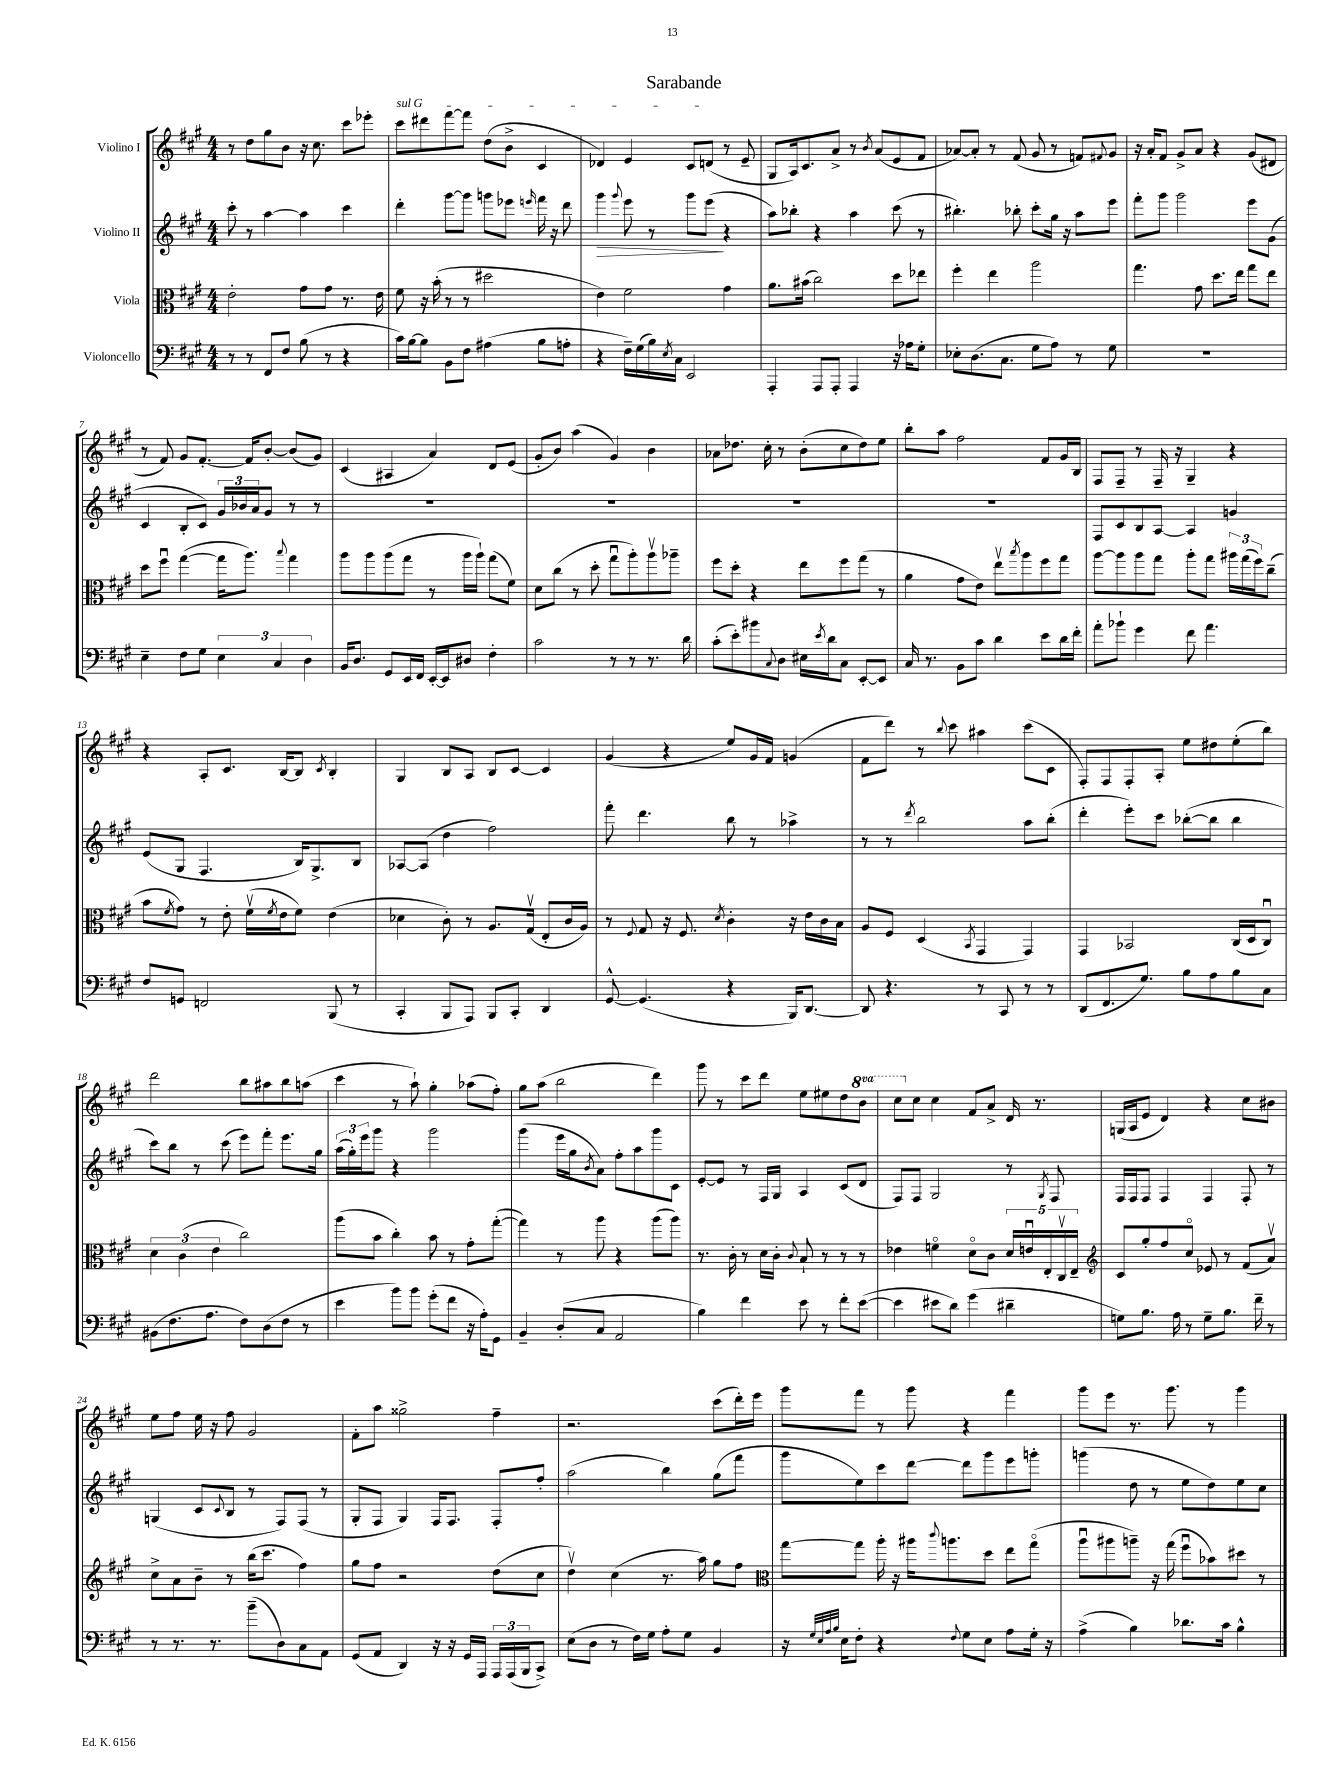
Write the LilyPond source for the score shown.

\header { title = "Sarabande" }
<<
\new StaffGroup <<
\new Staff = "s0" \with { instrumentName = "Violino I" } {
    \clef treble \key a \major \numericTimeSignature \time 4/4 \set Staff.ottavationMarkups = #ottavation-simple-ordinals
    r8 d''8 gis''8 b'8 r16 cis''8. cis'''8 ees'''8-. |
    \once \override TextSpanner.bound-details.left.text = \markup { \italic "sul G" } cis'''8\startTextSpan dis'''8 fis'''8~ fis'''8 d''8( b'8-> cis'4 |
    des'4) e'4 cis'8 d'8\stopTextSpan( r8 e'8-- |
    gis8 a16) cis'8. a'8-> r8 \acciaccatura { b'8 } a'8( e'8 fis'8 |
    aes'8~) aes'8-. r8 fis'8( gis'8 r8 f'8) \appoggiatura { fis'8 } gis'8 |
    r16 a'16-. fis'8 gis'8-> a'8 r4 gis'8( dis'8 |
    r8 fis'8) gis'8 fis'8.~-. fis'16 b'8~-. b'8( gis'8) |
    cis'4( ais4 a'4) d'8 e'8( |
    gis'8-. b'8) a''4( gis'4) b'4 |
    aes'8 des''8. cis''16-. r8 b'8-.( cis''8 des''8) e''8 |
    b''8-. a''8 fis''2 fis'8 gis'16 b16 |
    fis8 fis8-- r8 fis16-- r16 gis4-- r4 |
    r4 a8-. cis'8. b16~ b8 \acciaccatura { cis'8 } b4-. |
    gis4 b8 a8 b8 cis'8~ cis'4 |
    gis'4( r4 e''8) gis'16 fis'16 g'4( |
    fis'8 d'''8) r8 \appoggiatura { b''8 } cis'''8 ais''4 cis'''8( cis'8 |
    fis8-.) fis8 fis8-. a8-. e''8 dis''8 e''8-.( b''8) |
    d'''2 b''8 ais''8 b''8 a''8( |
    cis'''4 r8 a''8-!) gis''4-. aes''8( fis''8-.) |
    gis''8 a''8( b''2 d'''4) |
    gis'''8 r8 cis'''8 d'''8 e''8 eis''8 d''8 \ottava #1 b''8 |
    cis'''8 \ottava #0 cis''8 cis''4 fis'8 a'8-> d'16 r8. |
    g16( a16 e'8 d'4) r4 cis''8 bis'8 |
    e''8 fis''8 e''16 r16 fis''8 gis'2 |
    fis'8-. a''8 gisis''2-> fis''4-- |
    r2. cis'''8( d'''16-.) e'''16 |
    gis'''8 fis'''8 r8 gis'''8 r4 fis'''4 |
    gis'''8 e'''8 r8. gis'''8. r8 gis'''4 \bar "|." |
}
\new Staff = "s1" \with { instrumentName = "Violino II" } {
    \clef treble \key a \major \numericTimeSignature \time 4/4
    cis'''8-. r8 a''4~ a''4 cis'''4 |
    d'''4-. gis'''8~ gis'''8 g'''8 ees'''8 \grace { e'''16 } fis'''16 r16 d'''8 |
    gis'''4\> \appoggiatura { gis'''8 } e'''8 r8 gis'''8 e'''8\!( r4 |
    a''8) bes''8-. r4 a''4 cis'''8( r8 |
    bis''4.-.) bes''8-. cis'''8-. gis''16 r16 a''8 e'''8 |
    fis'''8-. gis'''8 gis'''2 e'''8 gis'8( |
    cis'4 b8-. cis'8) \tuplet 3/2 { gis'16 bes'16 a'16 } gis'8 r8 r8 |
    R1 |
    R1 |
    R1 |
    R1 |
    fis8 cis'8 b8 a8~ a4 g'4 |
    e'8( gis8 fis4. b16) gis8.-> b8 |
    aes8~ aes8( d''4 fis''2) |
    fis'''8-. d'''4. b''8 r8 aes''4-> |
    r8 r8 \acciaccatura { d'''8 } b''2 a''8 b''8-.( |
    d'''4-. e'''8-.) cis'''8 bes''8~-.( bes''8 bes''4 |
    cis'''8) b''8 r8 cis'''8( e'''8) fis'''8-. e'''8. gis''16 |
    \tuplet 3/2 { a''16( gis''16-.) e'''16 } gis'''8 r4 gis'''2 |
    gis'''4( e'''16 gis''16 \acciaccatura { b'8 } a'8) fis''8-. a''8 gis'''8 cis'8 |
    e'8~-. e'8 r8 fis16 gis16 a4 cis'8( d'8 |
    fis8) fis8 gis2 r8 \acciaccatura { gis8 } fis8 |
    fis16 fis16 fis8 fis4 fis4 fis8-. r8 |
    g4( cis'8 \appoggiatura { cis'8 } b8 r8 fis8) fis8( r8 |
    gis8-. fis8 gis4) fis16 fis8. fis8-. fis''8-. |
    a''2( b''4) gis''8( fis'''8 |
    gis'''8 e''8) cis'''8 d'''8~ d'''8 gis'''8 e'''8 g'''8-. |
    g'''4( d''8 r8 e''8 d''8) e''8 cis''8 \bar "|." |
}
\new Staff = "s2" \with { instrumentName = "Viola" } {
    \clef alto \key a \major \numericTimeSignature \time 4/4
    e'2-. gis'8 gis'8 r8. e'16 |
    fis'8 r16 b'16-.( r8 r8 dis''2 |
    e'4) fis'2 gis'4 |
    a'8. bis'16( cis''2) d''8 ees''8 |
    fis''4-. e''4 a''2 |
    gis''4. gis'8 d''8. e''16 gis''8 e''8 |
    d''8 fis''8\downbow gis''4~( gis''16 a''8.) \appoggiatura { b''8 } gis''4 |
    a''8 a''8 a''8( gis''8 r8 a''16 a''16-!) gis''8( fis'8) |
    d'8 cis''8( r8 d''8-. gis''8\downbow a''8-.) a''8\upbow aes''8-- |
    fis''8 d''8-. r4 e''8 fis''8 gis''8( r8 |
    a'4 gis'8 e'8) e''8\upbow \acciaccatura { b''8 } a''8 fis''8 gis''8 |
    a''8~ a''8 a''8 gis''8 a''8-. gis''8 \tuplet 3/2 { ais''16 gis''16( fis''16) } cis''8--( |
    b'8 \acciaccatura { fis'8 } gis'8) r8 e'8-. fis'16\upbow( \acciaccatura { fis'8 } e'16 fis'8) e'4( |
    des'4 cis'8-.) r8 a8. gis16\upbow( e8-. cis'16 a16) |
    r8 \appoggiatura { fis8 } gis8 r16 fis8. \acciaccatura { d'8 } cis'4-. r16 e'16 cis'16 b16 |
    a8 fis8 d4( \acciaccatura { b,8 } gis,4 gis,4) |
    gis,4 bes,2 cis16( d16 cis8\downbow) |
    \tuplet 3/2 { d'4 cis'4( e'4 } cis''2) |
    a''8( b'8 cis''4-.) b'8 r8 gis'8-. gis''8~-.( |
    gis''4) r8 a''8 r4 a''8( a''8) |
    r8. cis'16-. r8 d'16 cis'16-. \appoggiatura { cis'8 } b8-! r8 r8 r8 |
    ees'4 f'4\flageolet d'8\flageolet cis'8 \tuplet 5/4 { d'16 e'16\downbow e16-. cis16\upbow e16-- } |
    \clef treble cis'8 gis''8-. fis''8 cis''8\flageolet ees'8 r8 fis'8( a'8\upbow) |
    cis''8-> a'8 b'8-- r8 b''16( cis'''8. fis''4) |
    gis''8 fis''8 r2 d''8( cis''8 |
    d''4\upbow) cis''4( r8. a''16) gis''8 fis''8 |
    \clef alto gis''8~ gis''8 a''16-. r16 ais''16 \appoggiatura { cis'''8 } a''8. d''8 e''8 gis''8\flageolet( |
    a''8\downbow ais''8 a''8--) r16 gis''16( fis''8\downbow bes'8) dis''8 r8 \bar "|." |
}
\new Staff = "s3" \with { instrumentName = "Violoncello" } {
    \clef bass \key a \major \numericTimeSignature \time 4/4
    r8 r8 fis,8 fis8 b8( r8 r4 |
    cis'16) b16~ b8 b,8 fis8 ais4( b8 a8-. |
    r4 fis16--) gis16( b16) \acciaccatura { e8 } cis16 e,2 |
    a,,4-. a,,8 a,,8-. a,,4 r16 aes16 gis8-. |
    ees8-. d8.( cis8. gis8 a8) r8 gis8 |
    R1 |
    e4-- fis8 gis8 \tuplet 3/2 { e4 cis4 d4 } |
    b,16 d8. gis,8 e,16 fis,16 e,16~-. e,16 dis8 fis4-. |
    cis'2 r8 r8 r8. d'16 |
    cis'8-.( e'8-.) bis'8 \appoggiatura { cis8 } d8 eis16 \acciaccatura { e'8 } d'16 cis8 e,8~-. e,8 |
    cis16 r8. b,8 cis'8 d'4 e'8 d'16 fis'16-. |
    a'8-. bes'8-! gis'4 fis'8 a'4. |
    fis8 g,8 f,2 b,,8( r8 |
    cis,4-. b,,8 a,,8) b,,8 cis,8-. d,4 |
    gis,8~-^ gis,4.( r4 b,,16) d,8.~ |
    d,8 r4. r8 cis,8 r8 r8 |
    d,8( fis,8. gis8.) b8 a8 b8 cis8 |
    bis,8( fis8. a8. fis8) d8( fis8 r8 |
    e'4 b'8) b'8 gis'8-.( fis'8 r16 a16-.) gis,8 |
    b,4-- d8-.( cis8 a,2 |
    b4) fis'4 e'8 r8 fis'8-. e'8~( |
    e'4 eis'8 d'8) gis'4( dis'4-- |
    g8) b8. a16 r8 g8-- b8. fis'16-- r8 |
    r8 r8. r8. b'8--( d8) cis8 a,8 |
    gis,8( a,8 d,4) r16 r16 gis,16 a,,16 \tuplet 3/2 { a,,16 a,,16( b,,16 } cis,8->) |
    e8( d8 r8 fis16) gis16 a8-. gis8 b,4 |
    r16 \grace { gis32 e32 a32 b32 } e16 fis8-. r4 \appoggiatura { fis8 } gis8 e8 a8 gis16-. r16 |
    a4->( b4) des'8. cis'16 b4-^ \bar "|." |
}
>>
>>
